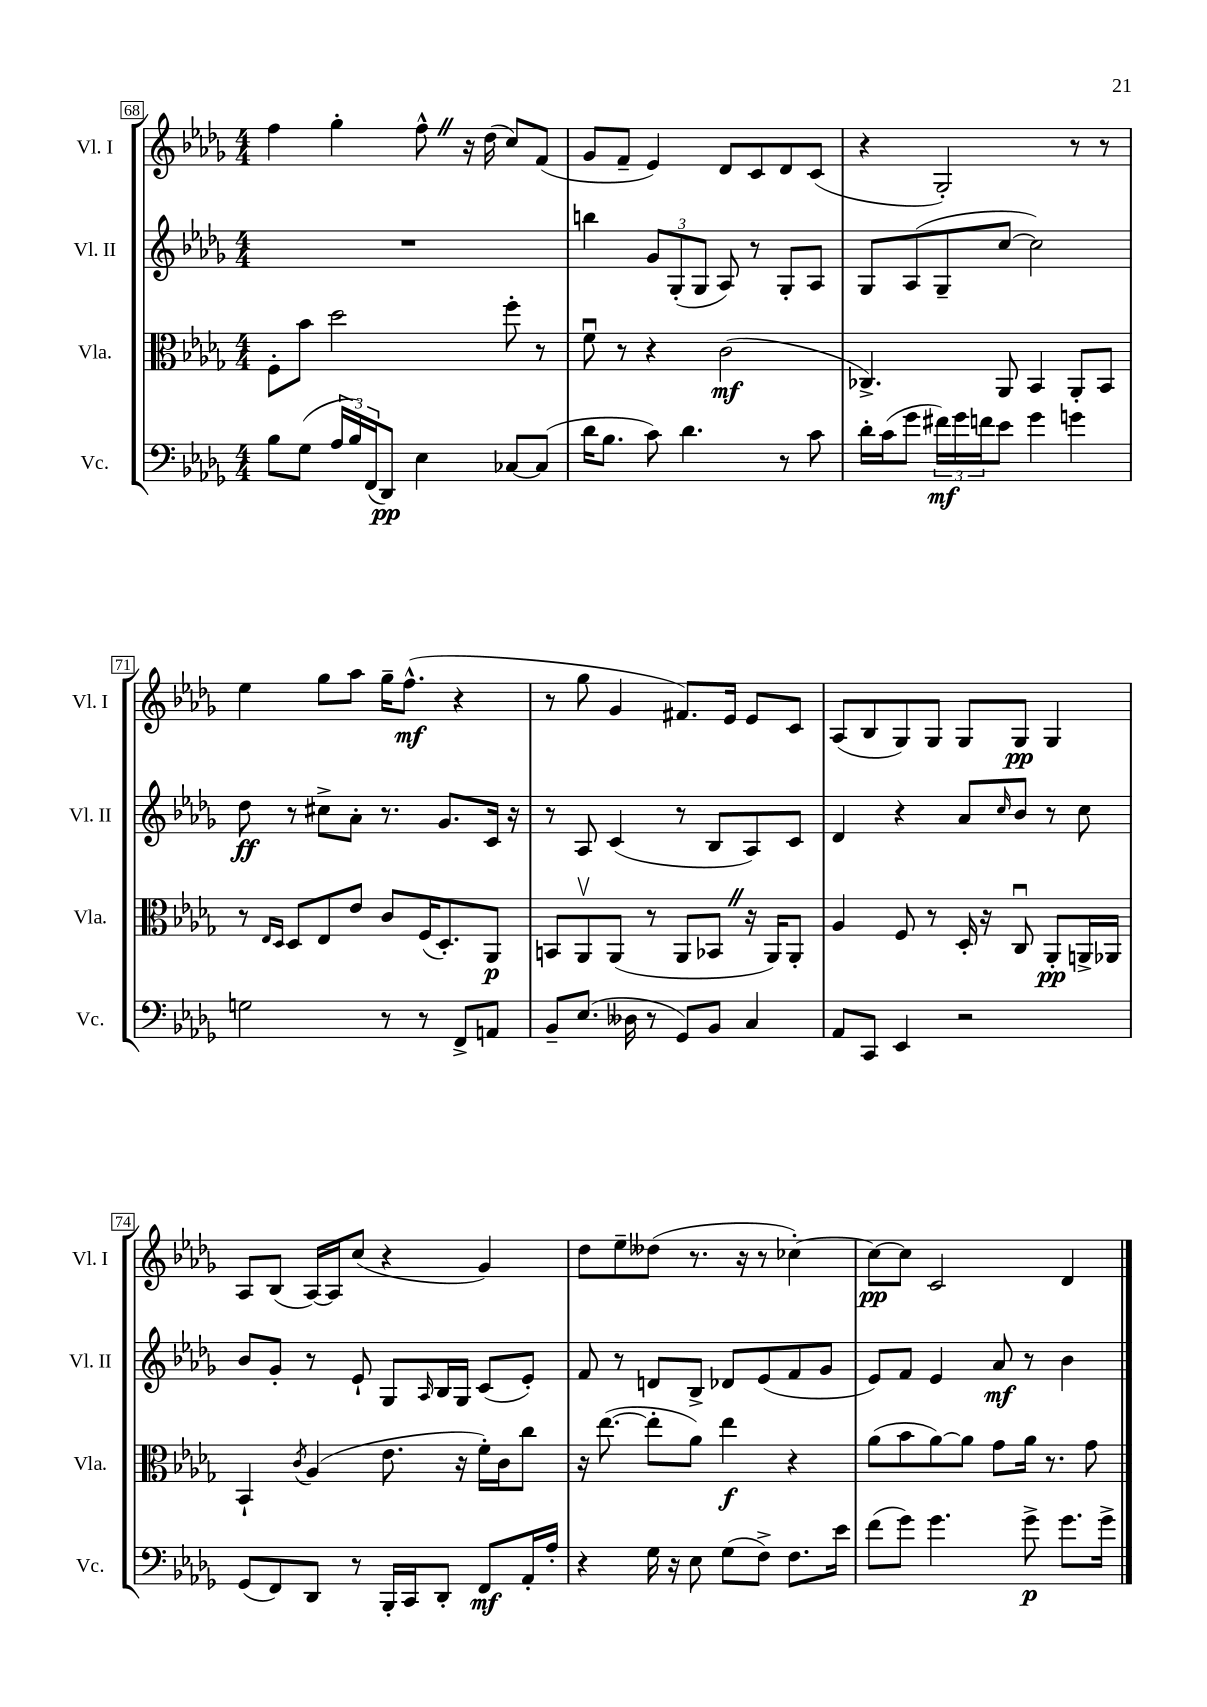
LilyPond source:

<<
\new StaffGroup <<
\new Staff = "s0" \with { instrumentName = "Vl. I" shortInstrumentName = "Vl. I" } {
    \clef treble \key des \major \numericTimeSignature \time 4/4
    f''4 ges''4-. f''8-^ \once \override BreathingSign.text = \markup { \musicglyph "scripts.caesura.straight" } \breathe r16 des''16( c''8) f'8( |
    ges'8 f'8-- ees'4) des'8 c'8 des'8 c'8( |
    r4 ges2-.) r8 r8 |
    ees''4 ges''8 aes''8 ges''16-- f''8.-^\mf( r4 |
    r8 ges''8 ges'4 fis'8.) ees'16 ees'8 c'8 |
    aes8( bes8 ges8) ges8 ges8 ges8\pp ges4 |
    aes8 bes8( aes16~) aes16 c''8( r4 ges'4) |
    des''8 ees''8-- deses''8( r8. r16 r8 ces''4~-.) |
    ces''8~\pp ces''8 c'2 des'4 \bar "|." |
}
\new Staff = "s1" \with { instrumentName = "Vl. II" shortInstrumentName = "Vl. II" } {
    \clef treble \key des \major \numericTimeSignature \time 4/4
    R1 |
    b''4 \tuplet 3/2 { ges'8 ges8-.( ges8 } aes8) r8 ges8-. aes8 |
    ges8 aes8( ges8-- c''8~ c''2) |
    des''8\ff r8 cis''8-> aes'8-. r8. ges'8. c'16 r16 |
    r8 aes8 c'4( r8 bes8 aes8) c'8 |
    des'4 r4 aes'8 \grace { c''16 } bes'8 r8 c''8 |
    bes'8 ges'8-. r8 ees'8-! ges8 \grace { aes16 } bes16 ges16 c'8( ees'8-.) |
    f'8 r8 d'8 bes8-> des'8 ees'8( f'8 ges'8 |
    ees'8) f'8 ees'4 aes'8\mf r8 bes'4 \bar "|." |
}
\new Staff = "s2" \with { instrumentName = "Vla." shortInstrumentName = "Vla." } {
    \clef alto \key des \major \numericTimeSignature \time 4/4
    f8-. bes'8 des''2 f''8-. r8 |
    f'8\downbow r8 r4 c'2\mf( |
    ces4.->) aes,8 bes,4 aes,8-. bes,8 |
    r8 \grace { ees16 des16 } des8 ees8 ees'8 c'8 f16( des8.-.) aes,8\p |
    b,8 aes,8\upbow aes,8( r8 aes,8 bes,8 \once \override BreathingSign.text = \markup { \musicglyph "scripts.caesura.straight" } \breathe r16 aes,16) aes,8-. |
    aes4 f8 r8 des16-. r16 c8\downbow aes,8-.\pp a,16-> aes,16 |
    bes,4-! \acciaccatura { c'8 } aes4( ees'8. r16 f'16-.) c'16 c''8 |
    r16 ees''8.~( ees''8-. aes'8) ees''4\f r4 |
    aes'8( bes'8 aes'8~) aes'8 ges'8 aes'16 r8. ges'8 \bar "|." |
}
\new Staff = "s3" \with { instrumentName = "Vc." shortInstrumentName = "Vc." } {
    \clef bass \key des \major \numericTimeSignature \time 4/4
    bes8 ges8( \tuplet 3/2 { aes16 bes16) f,16( } des,8\pp) ees4 ces8~ ces8( |
    des'16 bes8. c'8) des'4. r8 c'8 |
    des'16-. c'16( ges'8 \tuplet 3/2 { fis'16\mf) ges'16 f'16 } ees'8 ges'4 g'4 |
    g2 r8 r8 f,8-> a,8 |
    bes,8-- ees8.( deses16 r8 ges,8) bes,8 c4 |
    aes,8 c,8 ees,4 r2 |
    ges,8( f,8) des,8 r8 bes,,16-. c,16 des,8-. f,8\mf aes,16-. aes16-. |
    r4 ges16 r16 ees8 ges8( f8->) f8. ees'16 |
    f'8( ges'8) ges'4. ges'8->\p ges'8. ges'16-> \bar "|." |
}
>>
>>
\layout { \context { \Score currentBarNumber = #68 \override BarNumber.stencil = #(make-stencil-boxer 0.1 0.3 ly:text-interface::print) } }
